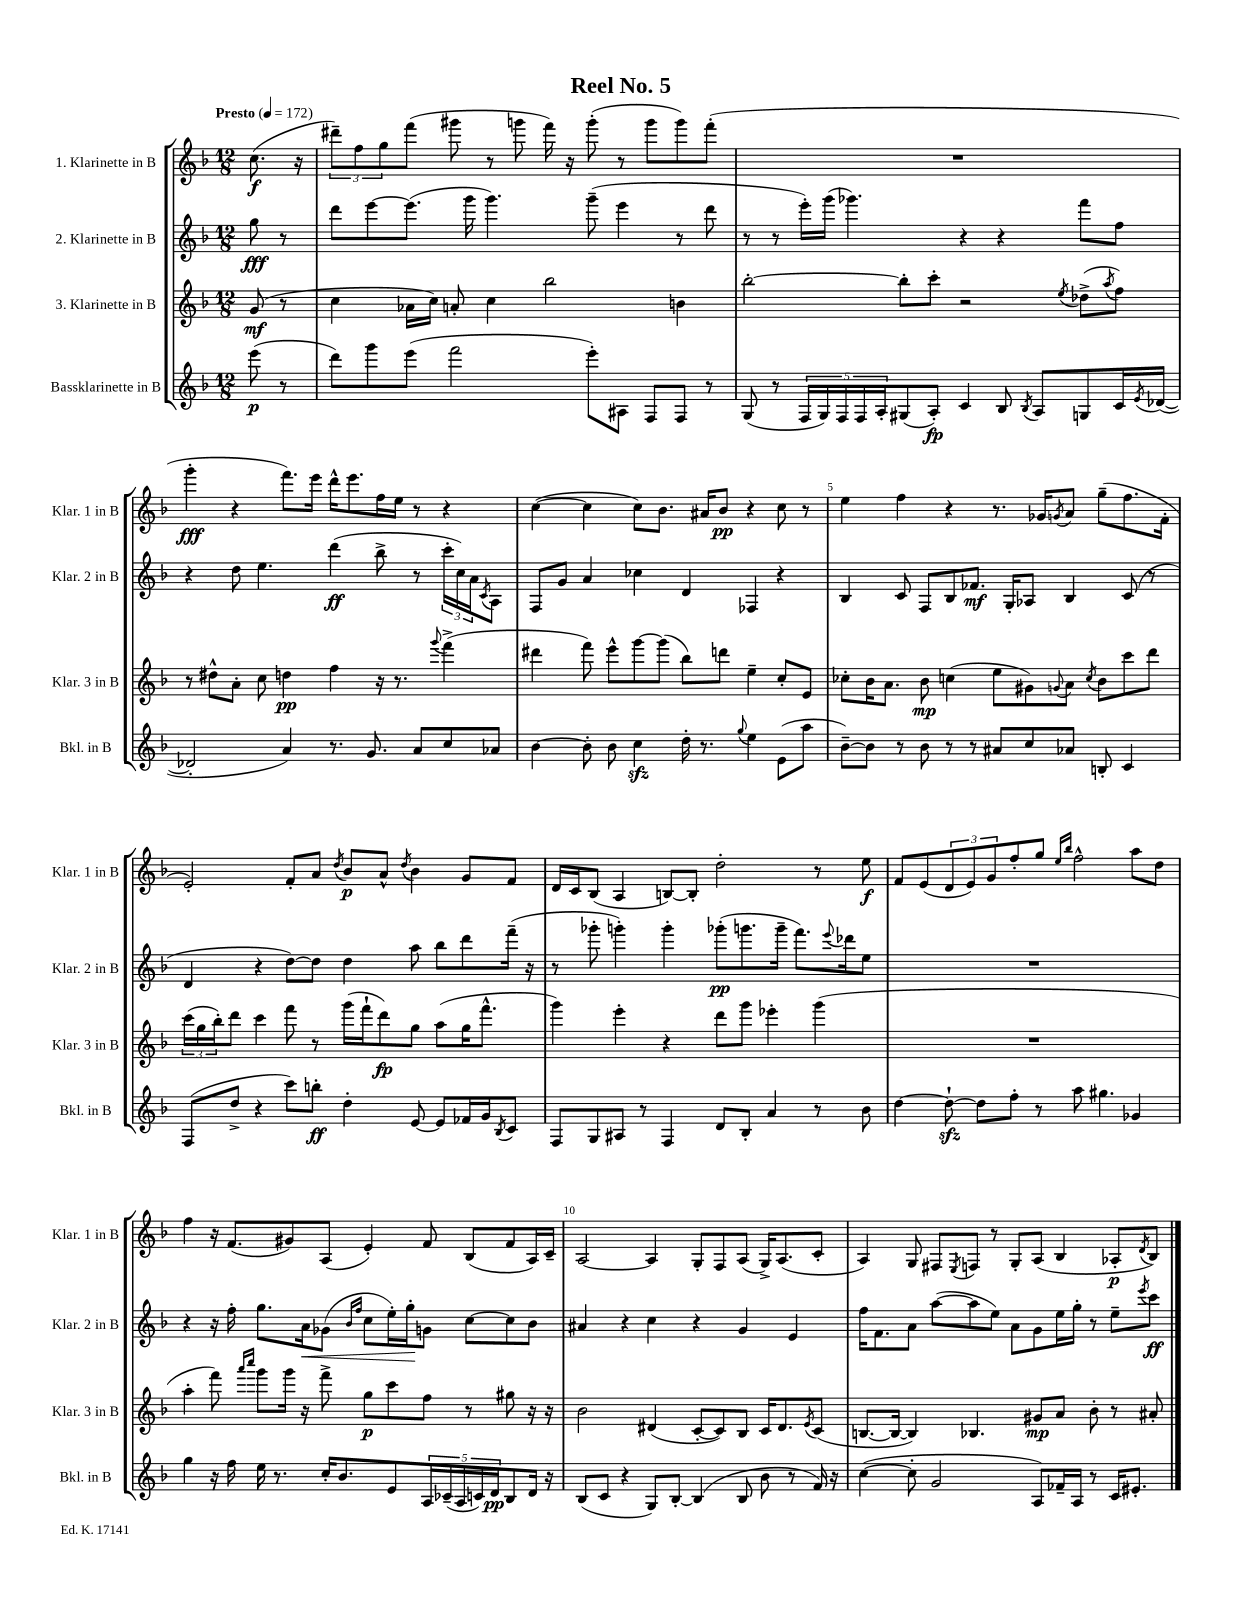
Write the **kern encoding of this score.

**kern	**kern	**kern	**kern
*staff4	*staff3	*staff2	*staff1
*clefG2	*clefG2	*clefG2	*clefG2
*k[b-]	*k[b-]	*k[b-]	*k[b-]
*M12/8	*M12/8	*M12/8	*M12/8
*MM172	*MM172	*MM172	*MM172
(8eee	(8g	8gg	(8.cc
8r	8r	8r	.
.	.	.	16r
=	=	=	=
8ddd)	4cc	8ddd	12ddd#~)
.	.	.	12ff
8ggg	.	[8eee	.
.	.	.	12gg
(8eee	16a-	(8.eee]	(8fff
.	16cc)	.	.
2fff	8a'	.	8ggg#
.	.	16ggg	.
.	4cc	4.ggg)	8r
.	.	.	8ggg
.	2bb-	.	16fff)
.	.	.	16r
8eee')	.	(8ggg~	(8ggg'
8A#	.	4eee	8r
8F	.	.	8ggg
8F	4b	8r	8ggg)
8r	.	8ddd	(8fff'
=	=	=	=
(8G	[2bb-'	8r	1.r
8r	.	8r	.
20F	.	16eee')	.
20G)	.	.	.
.	.	(16ggg	.
20F	.	.	.
.	.	4.ggg-)	.
20F	.	.	.
20A'	.	.	.
(8G#	8bb-']	.	.
8A')	8ccc'	.	.
4c	2r	4r	.
8B-	.	4r	.
8qB-	.	.	.
8A	.	.	.
.	8qee	.	.
8G	(8dd-^	8fff	.
.	8qaa	.	.
16c	8ff)	8ff	.
8qe	.	.	.
([16d-	.	.	.
=	=	=	=
2d-']	8r	4r	4ggg'
.	8dd#^^	.	.
.	8a'	8dd	4r
.	8cc	4.ee	.
4a)	4dd	.	8.fff)
.	.	.	16eee
8.r	4ff	(4ddd	16ddd^^
.	.	.	8.eee
8.g	.	.	.
.	16r	8bb-^	16ff
.	8.r	.	16ee
8a	.	8r	8r
.	8qqggg	.	.
8cc	(4fff^	24ccc'	4r
.	.	24cc)	.
.	.	24a	.
.	.	8qc	.
8a-	.	8A	.
=	=	=	=
[4b-	4ddd#	8F	([4cc
.	.	8g	.
8b-']	8fff)	4a	4cc]
8b-	8eee^^	.	.
4cc	[8ggg	4cc-	8cc)
.	(8ggg]	.	8.b-
16dd'	8bb-)	4d	.
8.r	.	.	16a#
.	8ddd	.	8b-
8qqgg	.	.	.
4ee	4ee~	4F-	4r
(8e	8cc'	4r	8cc
8aa	8e	.	8r
=	=	=	=
[8b-~)	8cc-'	4B-	4ee
8b-]	16b-	.	.
.	8.a	.	.
8r	.	8c	4ff
8b-	8b-	8F	.
8r	(4cc	8B-	4r
8r	.	8.f-	.
8a#	8ee	.	8.r
.	.	16G'	.
8cc	8g#)	8A-	.
.	.	.	16g-
.	8qqg	.	8qg
8a-	8a	4B-	8a
.	8qcc	.	.
8B'	8b-	.	(8gg~
4c	8ccc	(8c	8.ff
.	8ddd	8r	.
.	.	.	16f'
=	=	=	=
(8F	(24ccc	4d	2e')
.	24gg	.	.
.	24bb-')	.	.
8dd^	8ddd	.	.
4r	4ccc	4r	.
8ccc)	8fff	[8dd)	8f'
8bb'	8r	8dd]	8a
.	.	.	8qdd
4dd'	(16ggg	4dd	8b-
.	16fff`	.	.
.	8ddd)	.	8a^^
.	.	.	8qdd
[8e	8gg	8aa	4b-
8e]	(8aa	8bb-	.
16f-	16gg	8ddd	8g
16g	8.fff^^	.	.
8qB-	.	.	.
8c	.	(16fff~	8f
.	.	16r	.
=	=	=	=
8F	4ggg)	8r	16d
.	.	.	16c
8G	.	8ggg-'	(8B-
8A#	4eee'	4ggg')	4A
8r	.	.	.
4F	4r	4ggg'	[8B)
.	.	.	8B']
8d	8ddd	(8ggg-'	2dd'
8B-'	8ggg	8.ggg	.
4a	4eee-'	.	.
.	.	16ggg~	.
.	.	8.fff)	.
8r	(4ggg	.	8r
.	.	8qqeee	.
.	.	16ddd-	.
8b-	.	8ee	8ee
=	=	=	=
[4dd	1.r	1.r	8f
.	.	.	(8e
8dd`_	.	.	12d
.	.	.	12e)
8dd]	.	.	.
.	.	.	12g
8ff'	.	.	8ff'
8r	.	.	8gg
.	.	.	16qqee
.	.	.	16qqbb-
8aa	.	.	2ff^^
4.gg#	.	.	.
4g-	.	.	8aa
.	.	.	8dd
=	=	=	=
4gg	4aa'	4r	4ff
16r	8fff)	16r	16r
16ff	.	16ff'	(8.f
.	16qqaaa	.	.
.	16qqcccc	.	.
16ee	8ggg	8.gg	.
8.r	.	.	.
.	16ggg	.	8g#)
.	16r	16a	.
16cc'	8fff^	(8g-	(8A
8.b-	.	.	.
.	.	16qqb-	.
.	.	16qqff	.
.	8gg	8cc	4e')
8e	8ccc	16ee')	.
.	.	16gg'	.
20A	8ff	8g	8f
(20c-~	.	.	.
20A	.	.	.
.	8r	[8cc	(8B-
20c)	.	.	.
20d	.	.	.
8B-	8gg#	8cc]	8f
16d	16r	8b-	16A)
16r	16r	.	16c~
=	=	=	=
(8B-	2b-	4a#	[2A
8c	.	.	.
4r	.	4r	.
8G)	(4d#	4cc	4A]
[8B-'	.	.	.
(4B-]	[8c'	4r	8G'
.	8c])	.	8F
8B-	8B-	4g	(8A
8b-	16c	.	16G^)
.	8.d#	.	(8.A
8r	.	4e	.
.	8qe	.	.
16f)	(8c	.	8c'
16r	.	.	.
=	=	=	=
([4cc	[8.B	16ff	4A)
.	.	8.f	.
.	16B_	.	.
8cc']	4B])	8a	8G
2g	.	([8aa	8F#
.	.	.	8qE
.	4.B-	8aa]	8F
.	.	8ee)	8r
.	.	8a	8G'
8A)	8g#	8g	(8A
16f-~	8a	16ee	4B-
16A	.	16gg'	.
8r	8b-'	8r	.
16c	8r	8ee~	8A-'
8.e#'	.	.	.
.	.	8qeee	8qd
.	8a#'	8ccc	8B-)
==	==	==	==
*-	*-	*-	*-
